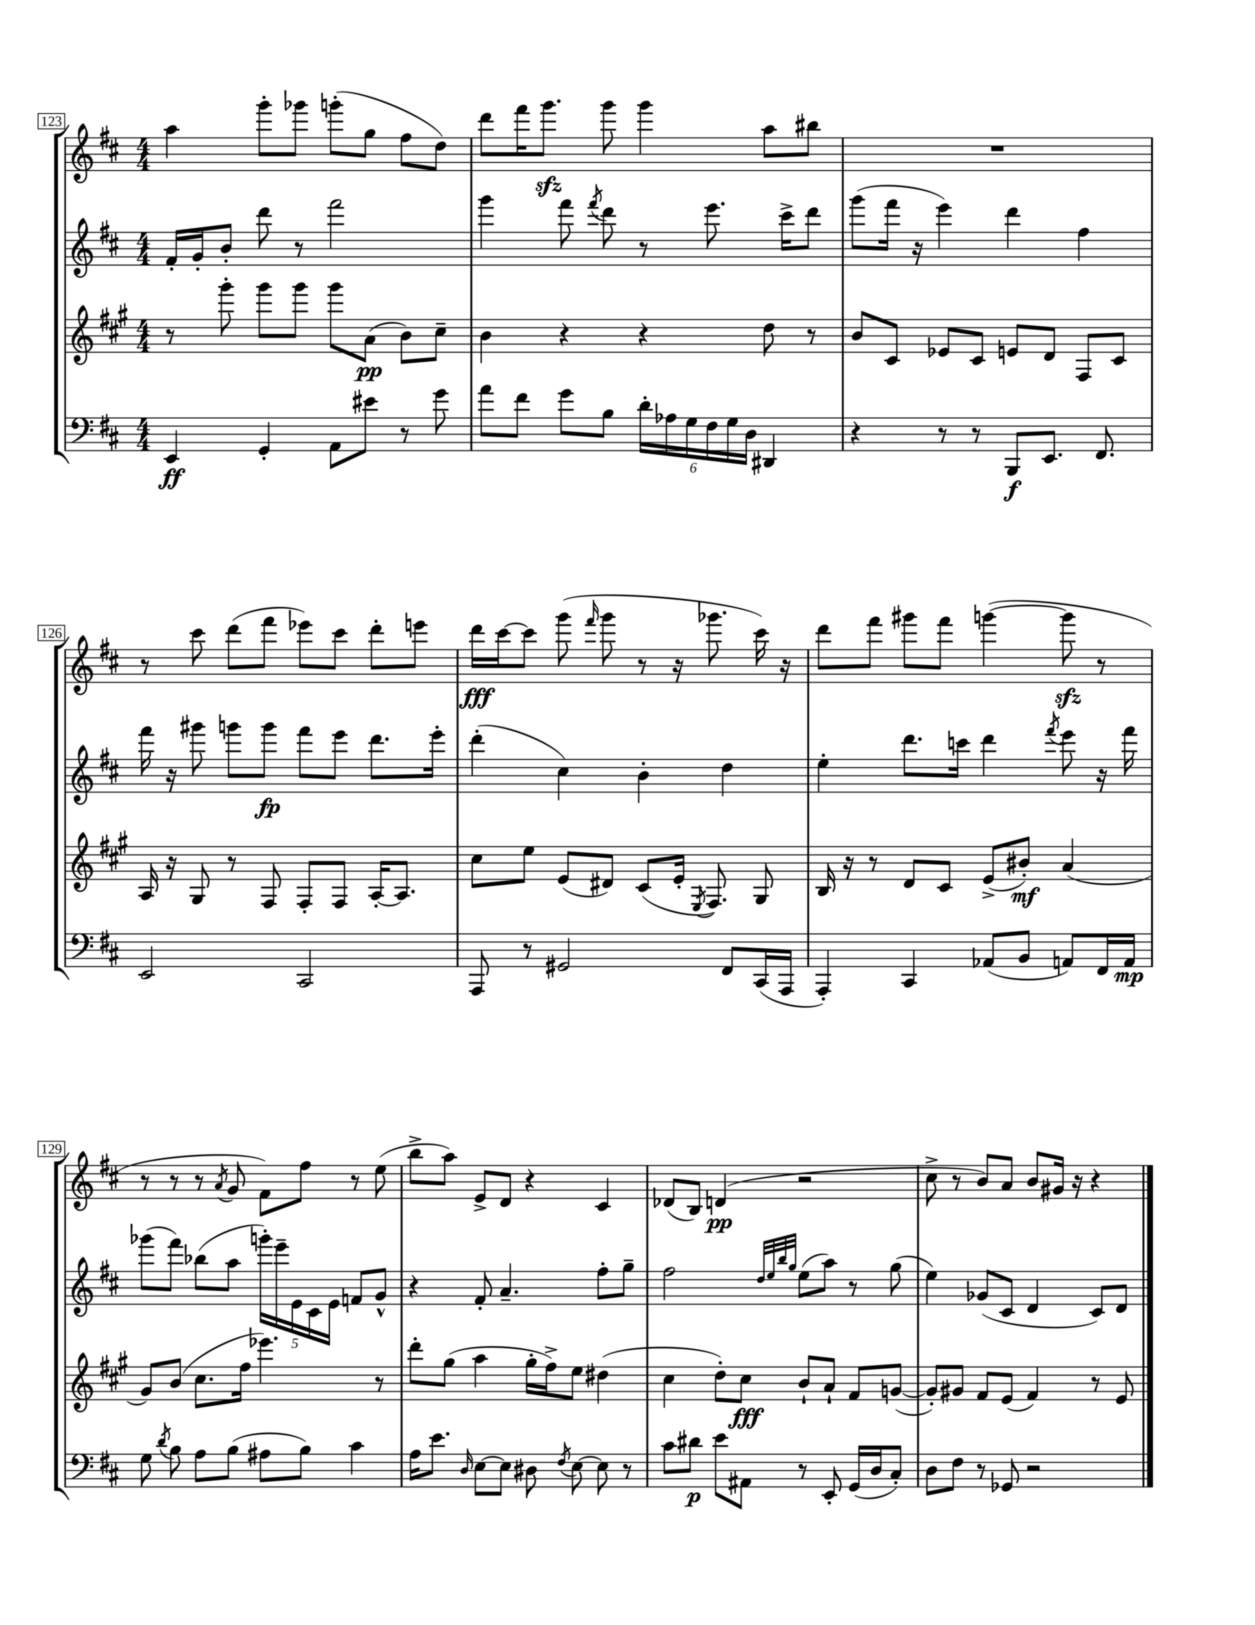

**kern	**dynam	**kern	**dynam	**kern	**dynam	**kern	**dynam
*part4	*part4	*part3	*part3	*part2	*part2	*part1	*part1
*staff4	*staff4	*staff3	*staff3	*staff2	*staff2	*staff1	*staff1
*clefF4	*	*clefG2	*	*clefG2	*	*clefG2	*
*k[f#c#]	*	*k[f#c#g#]	*	*k[f#c#]	*	*k[f#c#]	*
*M4/4	*	*M4/4	*	*M4/4	*	*M4/4	*
=123	=123	=123	=123	=123	=123	=123	=123
4EE/	ff	8r	.	16f#'/LL	.	4aa\	.
.	.	.	.	16g'/J	.	.	.
.	.	8ggg#'\	.	8b'/J	.	.	.
4GG'/	.	8ggg#\L	.	8ddd\	.	8ggg'\L	.
.	.	8ggg#\J	.	8r	.	8ggg-X\J	.
8AA\L	.	8ggg#\L	.	2fff#\	.	(8gggn'\L	.
8e#X\J	.	(8a\J	pp	.	.	8gg\J	.
8r	.	8b\L)	.	.	.	8ff#\L	.
8g\	.	8cc#~\J	.	.	.	8dd\J)	.
=124	=124	=124	=124	=124	=124	=124	=124
8a\L	.	4b\	.	4ggg\	.	8ddd\L	.
8f#\J	.	.	.	.	.	16fff#\K	.
.	.	.	.	.	.	8.gggzz\J	.
8g\L	.	4r	.	8fff#\	.	.	.
.	.	.	.	8qfff#/	.	.	.
8B\J	.	.	.	8ddd\	.	8ggg\	.
24d'\LL	.	4r	.	8r	.	4ggg\	.
24A-X\	.	.	.	.	.	.	.
24G\	.	.	.	.	.	.	.
24F#\	.	.	.	8.eee\	.	.	.
24G\	.	.	.	.	.	.	.
24D\JJ	.	.	.	.	.	.	.
4DD#X/	.	8dd\	.	.	.	8aa\L	.
.	.	.	.	16ccc#^\KL	.	.	.
.	.	8r	.	8ddd\J	.	8bb#X\J	.
=125	=125	=125	=125	=125	=125	=125	=125
4r	.	8b/L	.	(8ggg\L	.	1r	.
.	.	8c#/J	.	16fff#\Jk	.	.	.
.	.	.	.	16r	.	.	.
8r	.	8e-X/L	.	4eee\)	.	.	.
8r	.	8c#/J	.	.	.	.	.
8BBB/L	f	8en/L	.	4ddd\	.	.	.
8.EE/J	.	8d/J	.	.	.	.	.
.	.	8F#/L	.	4ff#\	.	.	.
8.FF#/	.	.	.	.	.	.	.
.	.	8c#/J	.	.	.	.	.
!!LO:LB:g=z
=126	=126	=126	=126	=126	=126	=126	=126
2EE/	.	16A/	.	16fff#\	.	8r	.
.	.	16r	.	16r	.	.	.
.	.	8G#/	.	8ggg#X\	.	8ccc#\	.
.	.	8r	.	8gggn\L	.	(8ddd\L	.
.	.	8F#/	.	8ggg\J	fp	8fff#\J	.
2CC#/	.	8F#'/L	.	8fff#\L	.	8eee-X\L)	.
.	.	8F#/J	.	8eee\J	.	8ccc#\J	.
.	.	[16A'/KL	.	8.ddd\L	.	8ddd'\L	.
.	.	8.A/J]	.	.	.	.	.
.	.	.	.	.	.	8eeen\J	.
.	.	.	.	16eee'\Jk	.	.	.
=127	=127	=127	=127	=127	=127	=127	=127
8AAA/	.	8cc#\L	.	(4ddd'\	.	16ddd\LL	fff
.	.	.	.	.	.	[16ccc#\J	.
8r	.	8ee\J	.	.	.	8ccc#\J]	.
2GG#X/	.	(8e/L	.	4cc#\)	.	(8ggg\	.
.	.	.	.	.	.	16qqfff#/	.
.	.	8d#X/J)	.	.	.	8ggg\	.
.	.	(8c#/L	.	4b'\	.	8r	.
.	.	16e'/Jk	.	.	.	16r	.
.	.	8qE/	.	.	.	.	.
.	.	8.F#/)	.	.	.	8.ggg-X\	.
8FF#/L	.	.	.	4dd\	.	.	.
(16CC#/L	.	8G#/	.	.	.	16ccc#\)	.
16AAA/JJ	.	.	.	.	.	16r	.
=128	=128	=128	=128	=128	=128	=128	=128
4AAA'/)	.	16B/	.	4ee'\	.	8ddd\L	.
.	.	16r	.	.	.	.	.
.	.	8r	.	.	.	8fff#\J	.
4CC#/	.	8d/L	.	8.ddd\L	.	8ggg#X\L	.
.	.	8c#/J	.	.	.	8fff#\J	.
.	.	.	.	16cccn\Jk	.	.	.
(8AA-X/L	.	(8e^/L	.	4ddd\	.	([4gggn\	.
8BB/J	.	8b#X'/J)	mf	.	.	.	.
.	.	.	.	8qfff#/	.	.	.
8AAn/L)	.	(4a/	.	8eee\	.	8gggzz\]	.
16FF#/L	.	.	.	16r	.	8r	.
16AA/JJ	mp	.	.	16fff#\	.	.	.
!!LO:LB:g=z
=129	=129	=129	=129	=129	=129	=129	=129
8G\	.	8g#/L)	.	(8ggg-X\L	.	8r	.
8qd/	.	.	.	.	.	.	.
8B\	.	(8b/J	.	8fff#\J)	.	8r	.
8A\L	.	8.cc#\L	.	(8bb-X\L	.	8r	.
.	.	.	.	.	.	8qa/	.
(8B\J	.	.	.	8aa\J	.	8g/	.
.	.	16ff#\Jk	.	.	.	.	.
8A#X\L	.	4.eee-X\)	.	20gggn'\LL)	.	8f#\L)	.
.	.	.	.	20eee~\	.	.	.
.	.	.	.	20e\	.	.	.
8B\J)	.	.	.	.	.	8ff#\J	.
.	.	.	.	20c#\	.	.	.
.	.	.	.	20e\JJ	.	.	.
4c#\	.	.	.	8fn/L	.	8r	.
.	.	8r	.	8g^^/J	.	(8ee\	.
=130	=130	=130	=130	=130	=130	=130	=130
16A\KL	.	8ddd'\L	.	4r	.	8bb^\L	.
8.e\J	.	.	.	.	.	.	.
.	.	(8gg#\J	.	.	.	8aa\J)	.
16qqD/	.	.	.	.	.	.	.
[8E\L	.	4aa\	.	8f#'/	.	8e^/L	.
8E\J]	.	.	.	4.a~/	.	8d/J	.
8D#X\	.	16gg#'\LL	.	.	.	4r	.
.	.	16ff#^\J)	.	.	.	.	.
8qF#/	.	.	.	.	.	.	.
[8E\	.	8ee\J	.	.	.	.	.
8E\]	.	(4dd#X\	.	8ff#'\L	.	4c#/	.
8r	.	.	.	8gg~\J	.	.	.
=131	=131	=131	=131	=131	=131	=131	=131
8c#\L	.	4cc#\	.	2ff#\	.	(8d-X/L	.
8d#X\J	p	.	.	.	.	8B/J)	.
8e\L	.	8dd'\L)	.	.	.	(4dn/	pp
8AA#X\J	.	8cc#\J	fff	.	.	.	.
.	.	.	.	32qqdd/LLL	.	.	.
.	.	.	.	32qqee/	.	.	.
.	.	.	.	32qqbb/	.	.	.
.	.	.	.	32qqgg/JJJ	.	.	.
8r	.	8b`/L	.	(8ee\L	.	2r	.
8EE'/	.	8a`/J	.	8aa\J)	.	.	.
(16GG/LL	.	8f#/L	.	8r	.	.	.
16D/J	.	.	.	.	.	.	.
8C#'/J)	.	([8gn/J	.	(8gg\	.	.	.
=132	=132	=132	=132	=132	=132	=132	=132
8D\L	.	8g'/L])	.	4ee\)	.	8cc#^\	.
8F#\J	.	8g#X/J	.	.	.	8r	.
8r	.	8f#/L	.	(8g-X/L	.	8b/L)	.
8GG-X/	.	(8e/J	.	8c#/J	.	8a/J	.
2r	.	4f#/)	.	4d/	.	8b/L	.
.	.	.	.	.	.	16g#X/Jk	.
.	.	.	.	.	.	16r	.
.	.	8r	.	8c#/L)	.	4r	.
.	.	8e/	.	8d/J	.	.	.
==	==	==	==	==	==	==	==
*-	*-	*-	*-	*-	*-	*-	*-
